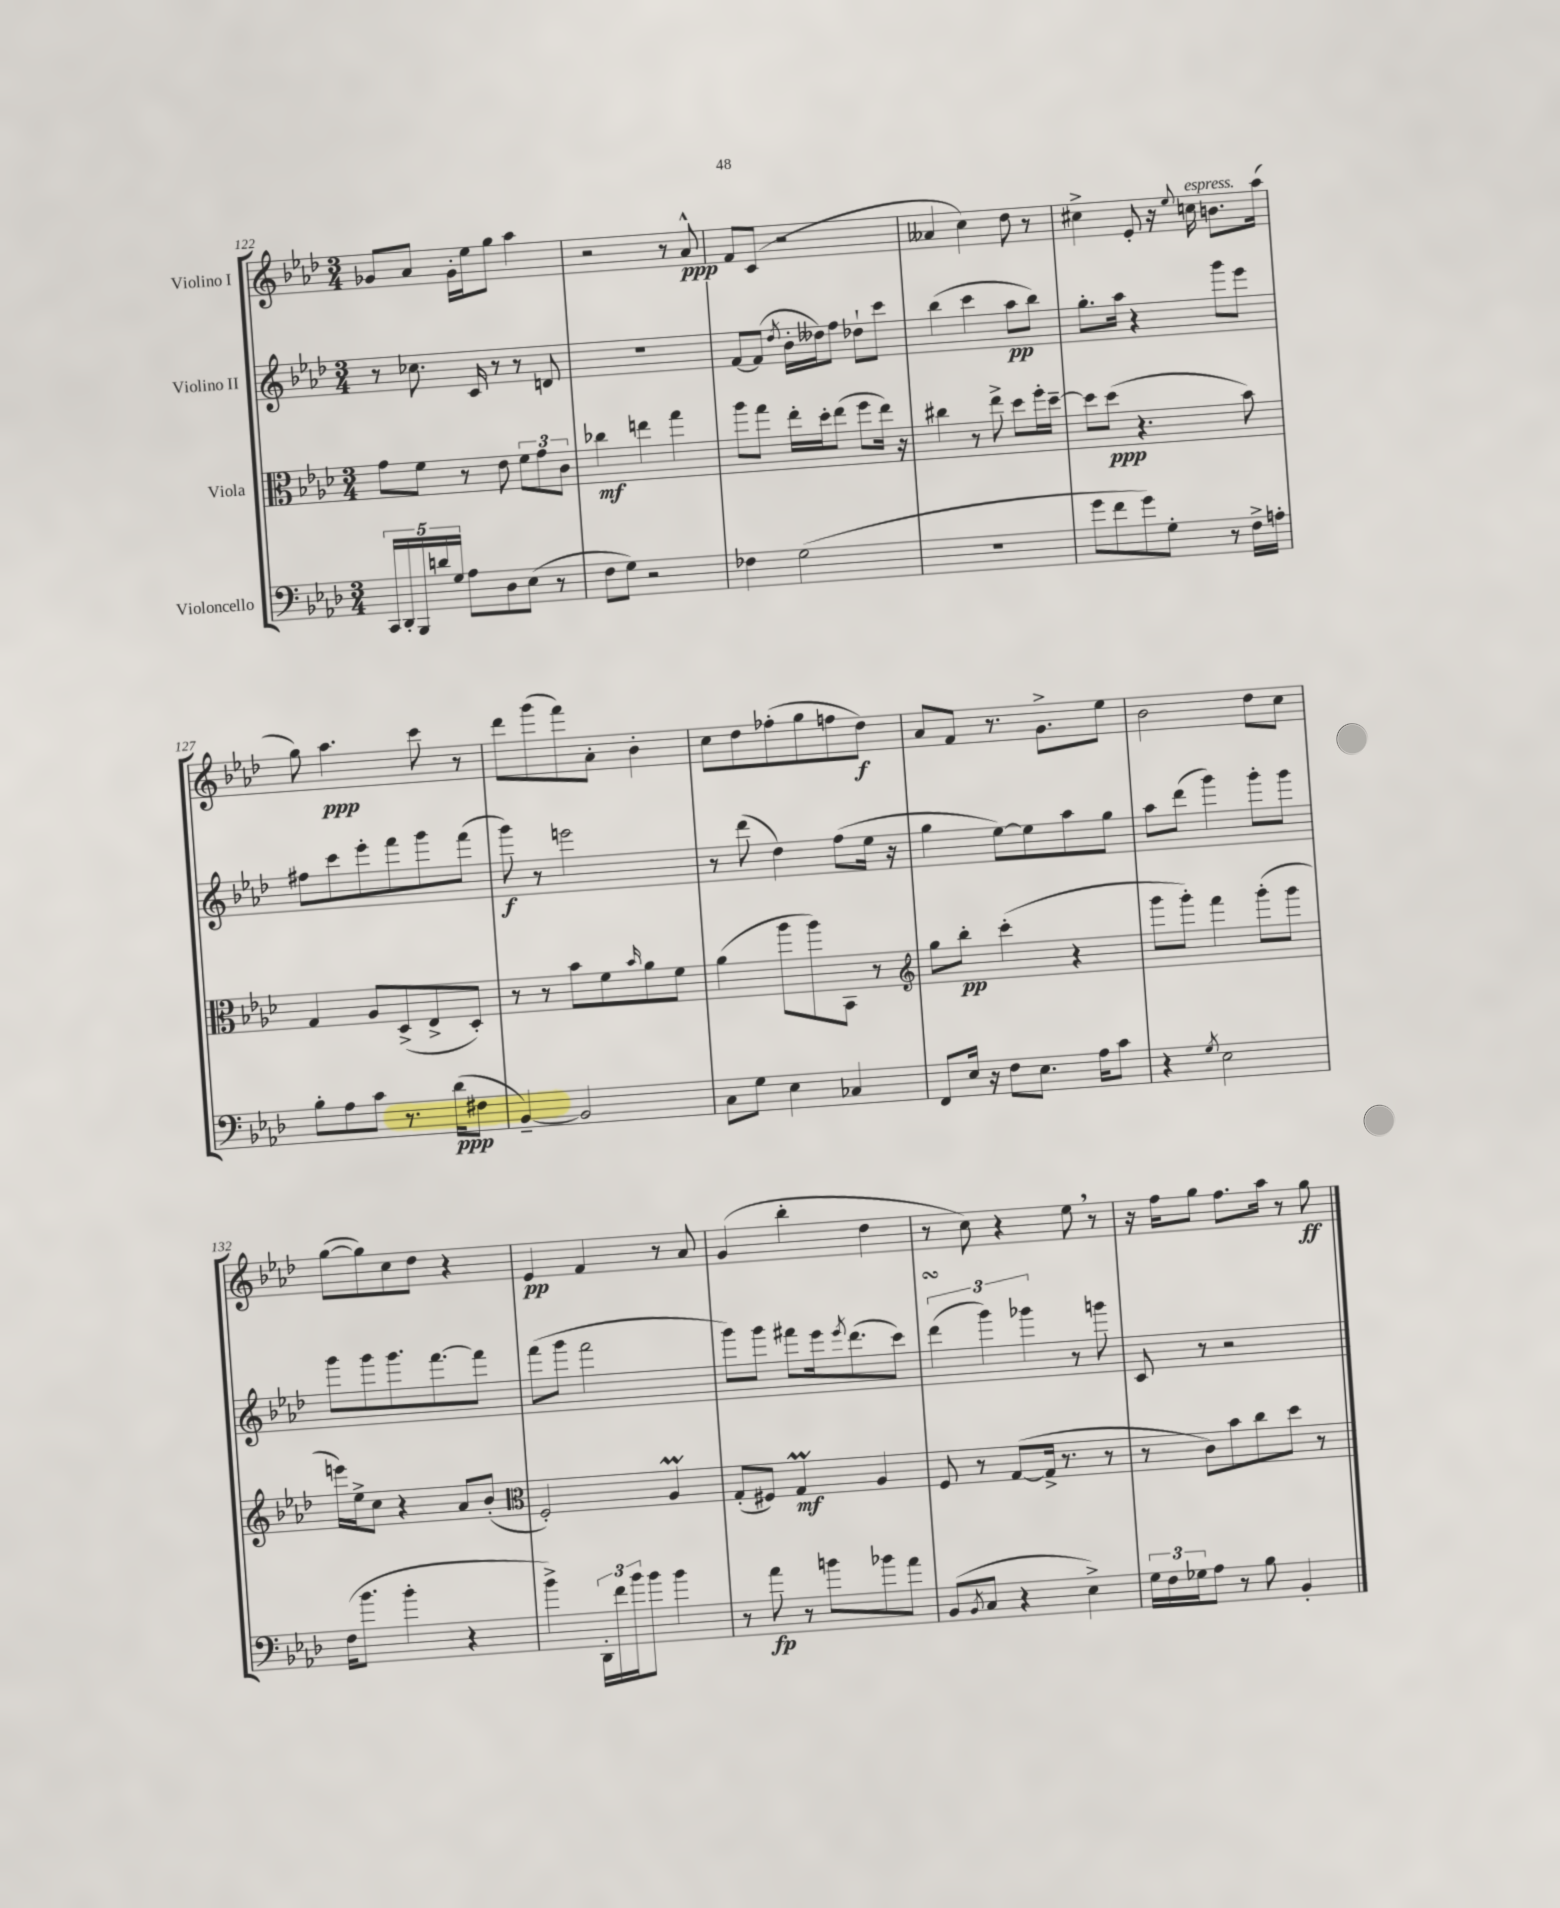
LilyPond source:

<<
\new StaffGroup <<
\new Staff = "s0" \with { instrumentName = "Violino I" } {
    \clef treble \key aes \major \numericTimeSignature \time 3/4
    ges'8 aes'8 ges'16-. ees''16 g''8 aes''4 |
    r2 r8 aes'8-^\ppp |
    f'8 c'8( r2 |
    aeses'4 c''4) des''8 r8 |
    cis''4-> ees'8-. r16 \appoggiatura { ees''8 } c''16^\markup { \italic "espress." } b'8. aes''16( |
    g''8) aes''4.\ppp c'''8 r8 |
    des'''8 g'''8( f'''8) aes'8-. bes'4-. |
    c''8 des''8 fes''8-.( g''8 f''8 des''8\f) |
    aes'8 f'8 r8. g'8.-> ees''8 |
    bes'2 des''8 c''8 |
    g''8~( g''8) c''8 des''8 r4 |
    ees'4\pp f'4 r8 aes'8 |
    g'4( bes''4-. des''4 |
    r8 c''8) r4 ees''8 \breathe r8 |
    r16 f''16 g''8 f''8. aes''16 r8 g''8\ff \bar "|." |
}
\new Staff = "s1" \with { instrumentName = "Violino II" } {
    \clef treble \key aes \major \numericTimeSignature \time 3/4
    r8 ces''8. c'16 r8 r8 d'8 |
    R2. |
    f'8~ f'8( \acciaccatura { des''8 } bes'16-. deses''16) f''8 des''8-! c'''8 |
    bes''4( c'''4 aes''8\pp bes''8) |
    g''8.-. aes''16 r4 g'''8 ees'''8 |
    fis''8 c'''8 ees'''8-. f'''8 g'''8 f'''8( |
    g'''8\f) r8 e'''2 |
    r8 des'''8( des''4) f''8( ees''16 r16 |
    g''4 ees''8~) ees''8 aes''8 g''8 |
    aes''8 des'''8( g'''4) g'''8-. g'''8 |
    g'''8 g'''8 g'''8. f'''8.~ f'''8 |
    f'''8( g'''8 f'''2 |
    g'''8) g'''8 fis'''8 ees'''16 \acciaccatura { ees'''8 } des'''8.( c'''8) |
    \tuplet 3/2 { des'''4\turn( g'''4) ges'''4 } r8 g'''8 |
    c'8 r8 r2 \bar "|." |
}
\new Staff = "s2" \with { instrumentName = "Viola" } {
    \clef alto \key aes \major \numericTimeSignature \time 3/4
    g'8 f'8 r8 ees'8 \tuplet 3/2 { f'8 g'8 c'8 } |
    ces''4\mf e''4 g''4 |
    aes''8 g''8 ees''16-. des''16-. ees''8( f''8 ees''16) r16 |
    cis''4 r8 ees''8-> des''8 f''16-. des''16~-- |
    des''8 des''8\ppp( r4. bes'8) |
    g4 aes8 des8->( ees8-> des8-.) |
    r8 r8 bes'8 f'8 \grace { bes'16 } aes'8 f'8 |
    aes'4( aes''8 aes''8) bes,8 r8 |
    \clef treble g''8 bes''8-.\pp c'''4-.( r4 |
    g'''8 g'''8-.) f'''4 g'''8-.( g'''8 |
    e'''16) ees''16-> c''8 r4 aes'8 bes'8-.( |
    \clef alto f2-.) aes4\prall |
    g8-.( fis8) g4\prall\mf aes4 |
    f8 r8 g8~( g16-> r8. r8 |
    r8 c'8) bes'8 c''8 des''8 r8 \bar "|." |
}
\new Staff = "s3" \with { instrumentName = "Violoncello" } {
    \clef bass \key aes \major \numericTimeSignature \time 3/4
    \tuplet 5/4 { c,16 des,16-. bes,,16 d'16 g16 } aes8 des8 ees8( r8 |
    f8 g8) r2 |
    fes4 g2( |
    R2. |
    g'8 f'8 g'8) g8-. r8 f16-> a16-. |
    bes8-. aes8 c'8 r8. des'16\ppp( fis8 |
    bes,4~--) bes,2 |
    c8 g8 ees4 ces4 |
    f,8 ees16 r16 f8 ees8. aes16 c'8 |
    r4 \acciaccatura { g8 } ees2 |
    f16( bes'8. bes'4-. r4 |
    bes'4->) \tuplet 3/2 { des,16-. f'16 bes'16 } bes'8 bes'4 |
    r8 aes'8\fp r8 b'8 bes'8 aes'8 |
    bes,8( \acciaccatura { bes,8 } c8 r4 ees4->) |
    \tuplet 3/2 { g16 f16 ges16 } aes8 r8 bes8 bes,4-. \bar "|." |
}
>>
>>
\layout { \context { \Score currentBarNumber = #122 } }
